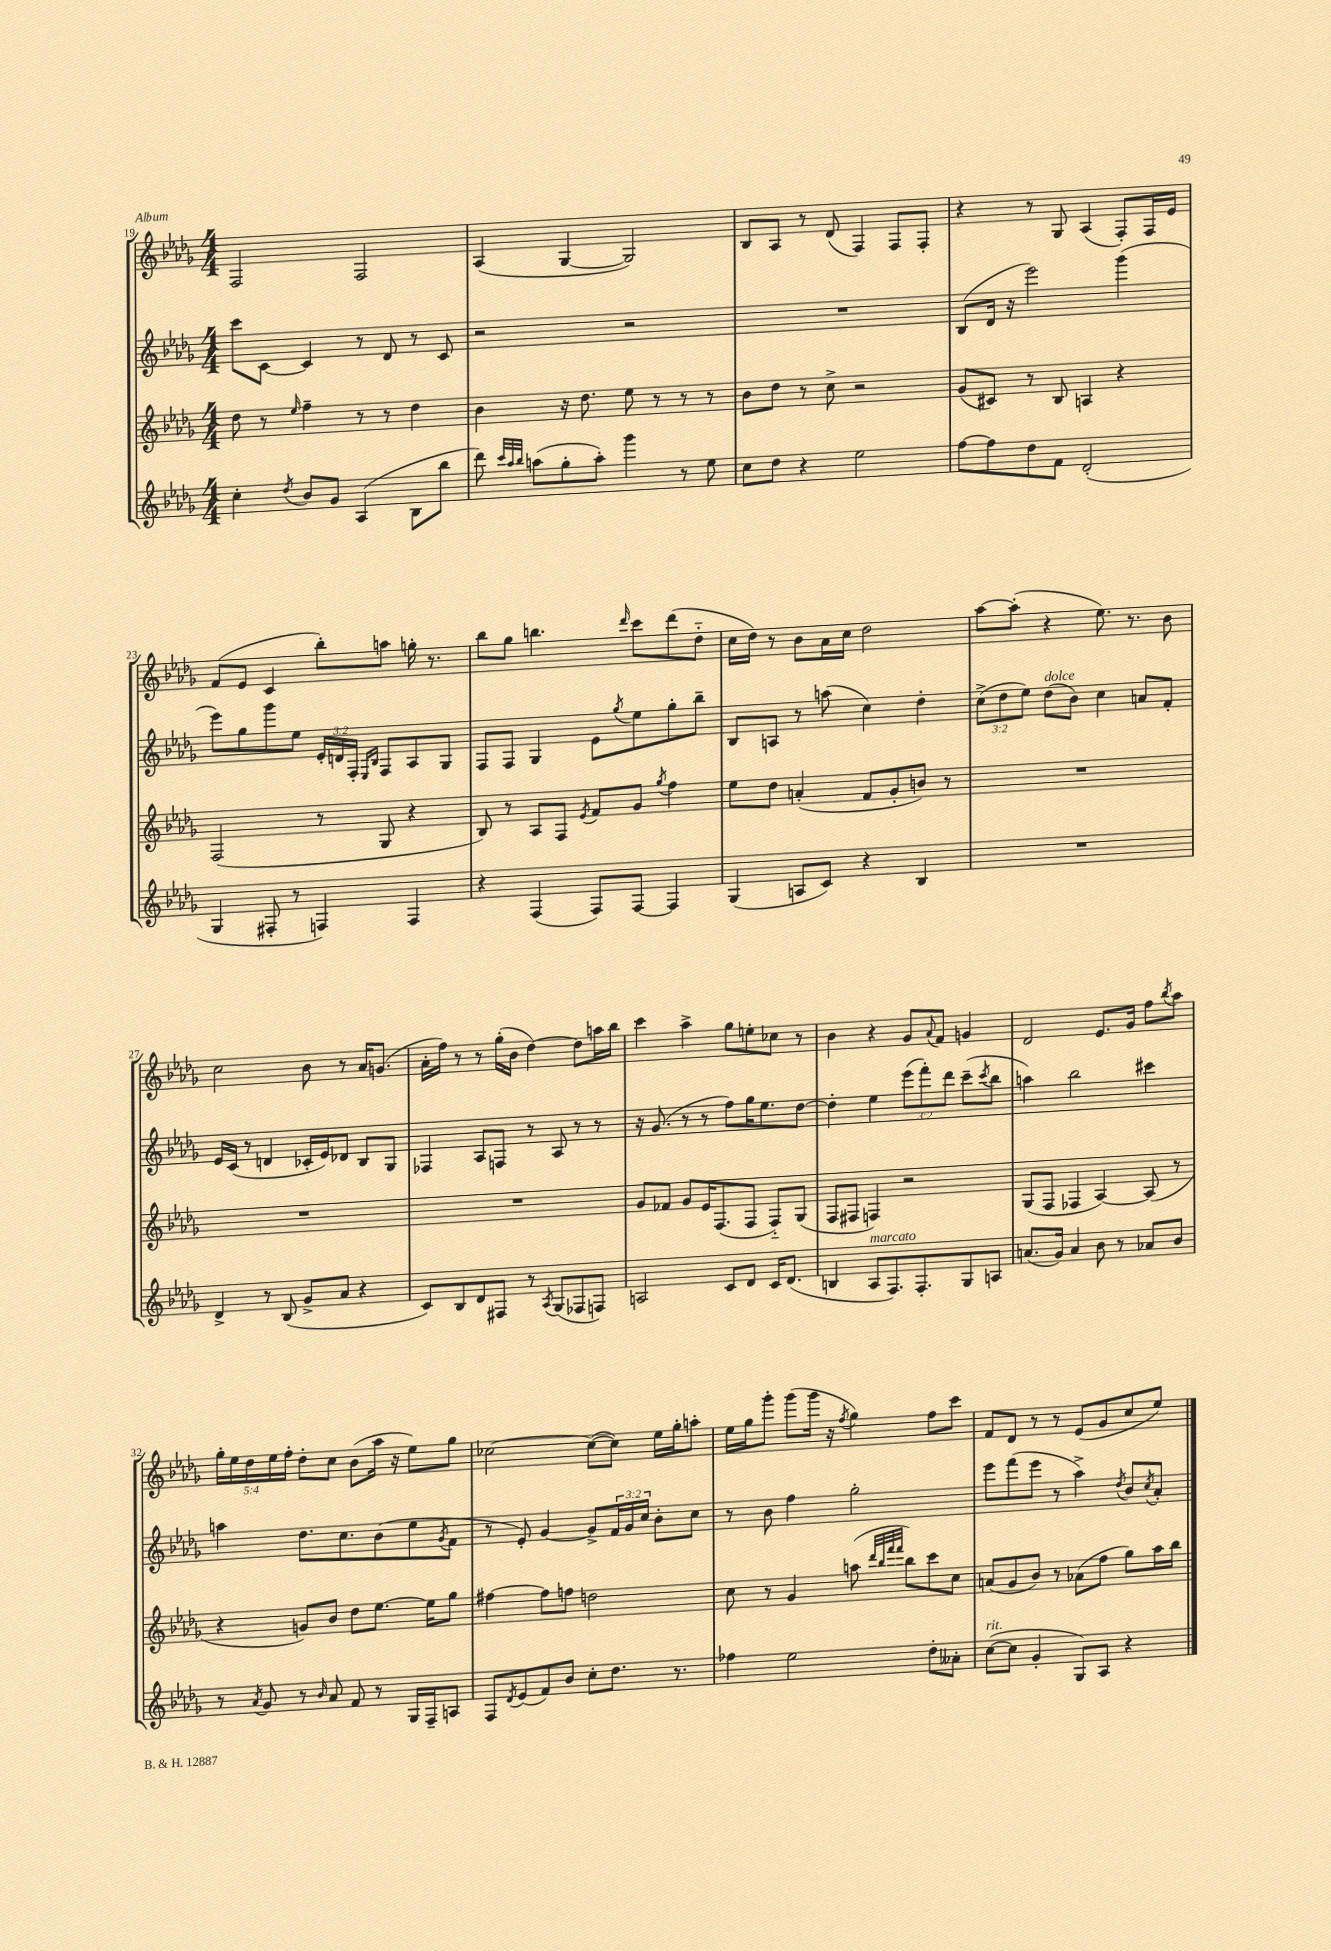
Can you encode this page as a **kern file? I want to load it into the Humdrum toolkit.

**kern	**kern	**kern	**kern
*staff4	*staff3	*staff2	*staff1
*clefG2	*clefG2	*clefG2	*clefG2
*k[b-e-a-d-g-]	*k[b-e-a-d-g-]	*k[b-e-a-d-g-]	*k[b-e-a-d-g-]
*M4/4	*M4/4	*M4/4	*M4/4
4cc'	8dd-	8ccc	2F
.	8r	[8c	.
8qdd-	16qqee-	.	.
8b-	4ff~	4c]	.
8g-	.	.	.
(4A-	8r	8r	2F
.	8r	8d-	.
8B-	4dd-	8r	.
8bb-	.	8c	.
=	=	=	=
8ddd-)	4b-	2r	(4A-
32qqccc	.	.	.
32qqaa-	.	.	.
32qqbb-	.	.	.
(8aa	.	.	.
8gg-'	16r	.	[4G-
.	8.dd-	.	.
8aa')	.	.	.
4ggg-	8ee-	2r	2G-])
.	8r	.	.
8r	8r	.	.
8ee-	8r	.	.
=	=	=	=
8cc	8b-	1r	8B-
8dd-	8dd-	.	8A-
4r	8r	.	8r
.	8cc^	.	(8d-
2ee-	2r	.	4F)
.	.	.	8F
.	.	.	8F'
=	=	=	=
[8ff	(8g-	(8B-	4r
8ff]	8c#)	16d-	.
.	.	16r	.
8dd-	8r	2eee-)	8r
8f	8B-	.	8G-
(2d-'	4A	.	(4A-
.	4r	(4ggg-	8F')
.	.	.	16F
.	.	.	16e-
=	=	=	=
4G-	(2F	8eee-)	(8f
.	.	8gg-	8e-
8F#'	.	8ggg-	4c
8r	.	8ee-	.
4F)	8r	24e-'	8bb-')
.	.	24d	.
.	.	24F'	.
.	.	16qqE-	.
.	.	16qqB-	.
.	8G-	8F	8aa
4F	4r	8A-	16gg'
.	.	.	8.r
.	.	8G-	.
=	=	=	=
4r	8B-)	8F	8bb-
.	8r	8F	8gg-
(4F	8A-	4G-	4.bb
.	8F	.	.
.	8qe-	.	.
8F)	8f	8e-	.
.	.	8qgg-	16qqddd-
[8F	8g-	8ee-	8ccc
.	8qgg-	.	.
4F]	4ff	8gg-'	(8ddd-
.	.	8bb-~	8dd-'~
=	=	=	=
(4G-	8ee-	8B-	16cc
.	.	.	16dd-)
.	8dd-	8A	8r
8A	(4a'	8r	8b-
8c)	.	(8aa	16a-
.	.	.	16cc
4r	8f	4cc)	2dd-
.	8g-'	.	.
4B-	8b)	4dd-'	.
.	8r	.	.
=	=	=	=
1r	1r	(12cc^	[8aa-
.	.	12dd-	.
.	.	.	(8aa-']
.	.	12ee-)	.
.	.	(8dd-	4r
.	.	8b-)	.
.	.	4cc	8.ee-)
.	.	.	8.r
.	.	8a	.
.	.	8f'	8b-
=	=	=	=
4d-^	1r	16e-	2cc
.	.	(16c	.
.	.	8r	.
8r	.	4d	.
(8B-	.	.	.
8g-^	.	16c-'	8b-
.	.	16e-)	.
8a-	.	8d-	8r
4r	.	8B-	16a-
.	.	.	(8.g
.	.	8G-	.
=	=	=	=
8c)	1r	4F-	16a-'
.	.	.	16ff)
8B-	.	.	8r
8d-	.	8A-	8r
8F#	.	8F	(16gg-'
.	.	.	16b-
8r	.	8r	[4dd-)
8qA-	.	.	.
(8G-	.	8A-	.
8F-	.	8r	8dd-]
8F)	.	8r	16aa
.	.	.	16bb-
=	=	=	=
2A	8g-	16r	4ccc
.	.	(8.g-	.
.	8f-	.	.
.	8g-	8r	4aa-^
.	16e-	8r	.
.	(8.F	.	.
8c	.	8ff)	8gg-
8d-	8F	16gg-	8ee'
.	.	8.ee-	.
16c	8F'~)	.	8cc-
(8.d-	.	.	.
.	(8G-	[8dd-	8r
=	=	=	=
4B	8F	4dd-']	4b-
.	8F#	.	.
8A-	4F)	4ee-	4r
8.F)	.	.	.
.	2r	(12eee-	8g-
8.F'	.	.	.
.	.	12fff')	.
.	.	.	8qqa-
.	.	.	8f
.	.	12ddd-	.
8G-	.	(8ccc~	4g
.	.	8qccc	.
8A	.	8bb-	.
=	=	=	=
(8.a	(8G-	4aa)	2d-
.	8F	.	.
16g-)	.	.	.
4a	4F-	2bb-	.
8b-	[4A-)	.	8.e-
8r	.	.	.
.	.	.	16g-
8a-	(8A-]	4ccc#	8ff
.	.	.	8qbb-
8b-	8r	.	8aa-
=	=	=	=
8r	4r	4aa	20gg-'
.	.	.	20ee-
.	.	.	20dd-
8qa-	.	.	.
8g-	.	.	.
.	.	.	20ee-
.	.	.	20ff'
8r	8g)	8.dd-	8dd-'
16qqb-	.	.	.
8a-	8b-	.	8cc
.	.	8.cc	.
8f	8dd-	.	(8b-
8r	[8.ee-	(8b-	16aa-
.	.	.	16r
16G-	.	8ee-	8ee-)
16F~	16ee-]	.	.
.	.	8qg-	.
8A	8gg-	8f	8gg-
=	=	=	=
8F	[4ff#	8r	[2cc-
8qd-	.	.	.
(8e-	.	8e-')	.
8f)	8ff#]	[4g-	.
8b-	8ff	.	.
8cc'	2dd	8g-^]	(8cc-_
8.dd-	.	24f	8cc-])
.	.	24g-	.
.	.	24cc	.
.	.	8b-'	16ee-
8.r	.	.	16gg-'
.	.	8cc	8aa'
=	=	=	=
4ff-	8cc	8r	16ee-
.	.	.	16gg-
.	8r	8b-	8ggg-'
2ee-	4g-	4ff	(8ggg-
.	.	.	16ggg-
.	.	.	16r
.	.	.	8qff
.	(8aa	2gg-'	4gg-)
.	32qqddd-	.	.
.	32qqbb-	.	.
.	32qqfff	.	.
.	32qqfff	.	.
.	8bb-)	.	.
8dd-'	8ccc	.	8ff
8a--'	8cc	.	8ccc
=	=	=	=
([8cc	(8a	8eee-	8f
8cc]	8g-	(8fff	8d-
4g-'	8b-)	8eee-	8r
.	8r	8r	8r
8G-)	(8a-	4aa-^)	(8e-
8A-	8ff	.	8g-
.	.	8qdd-	.
4r	8gg-)	8b-	8cc
.	.	8qcc	.
.	16aa-	8a-'	8ee-)
.	16bb-	.	.
==	==	==	==
*-	*-	*-	*-
